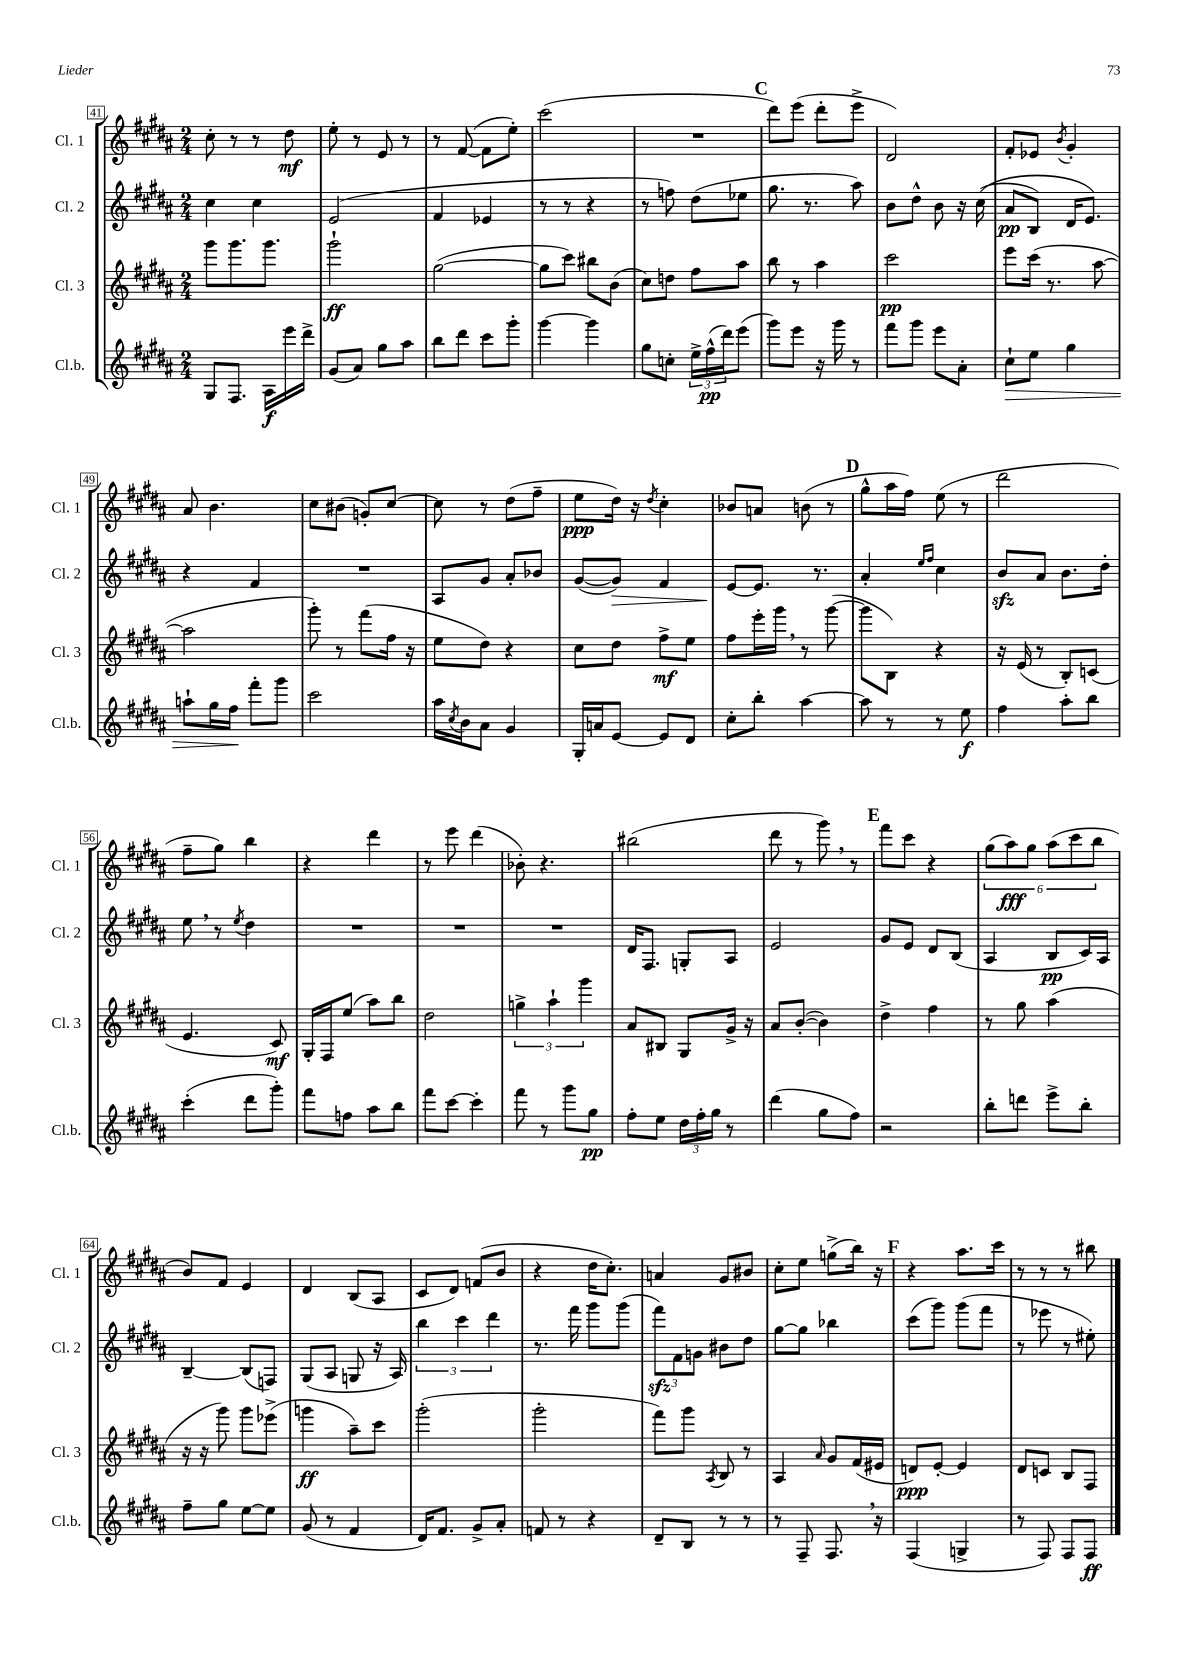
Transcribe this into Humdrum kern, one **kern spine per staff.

**kern	**dynam	**kern	**dynam	**kern	**dynam	**kern	**dynam
*part4	*part4	*part3	*part3	*part2	*part2	*part1	*part1
*staff4	*staff4	*staff3	*staff3	*staff2	*staff2	*staff1	*staff1
*I"Cl.b.	*	*I"Cl. 3	*	*I"Cl. 2	*	*I"Cl. 1	*
*I'Cl.b.	*	*I'Cl. 3	*	*I'Cl. 2	*	*I'Cl. 1	*
*clefG2	*	*clefG2	*	*clefG2	*	*clefG2	*
*k[f#c#g#d#a#]	*	*k[f#c#g#d#a#]	*	*k[f#c#g#d#a#]	*	*k[f#c#g#d#a#]	*
*M2/4	*	*M2/4	*	*M2/4	*	*M2/4	*
=41	=41	=41	=41	=41	=41	=41	=41
8G#/L	.	8ggg#\L	.	4cc#\	.	8cc#'\	.
8.F#/J	.	8.ggg#\	.	.	.	8r	.
.	.	.	.	4cc#\	.	8r	.
16A#\LL	f	8.ggg#\J	.	.	.	.	.
16eee\	.	.	.	.	.	8dd#\	mf
16ddd#^\JJ	.	.	.	.	.	.	.
=42	=42	=42	=42	=42	=42	=42	=42
(8g#/L	.	2ggg#`\	ff	(2e/	.	8ee'\	.
8a#/J)	.	.	.	.	.	8r	.
8gg#\L	.	.	.	.	.	8e/	.
8aa#\J	.	.	.	.	.	8r	.
=43	=43	=43	=43	=43	=43	=43	=43
8bb\L	.	([2gg#\	.	4f#/	.	8r	.
8ddd#\J	.	.	.	.	.	([8f#/	.
8ccc#\L	.	.	.	4e-X/	.	8f#\L]	.
8ggg#'\J	.	.	.	.	.	8ee'\J)	.
=44	=44	=44	=44	=44	=44	=44	=44
[4ggg#\	.	8gg#\L]	.	8r	.	(2ccc#\	.
.	.	8ccc#\J)	.	8r	.	.	.
4ggg#\]	.	8bb#X\L	.	4r	.	.	.
.	.	(8b\J	.	.	.	.	.
=45	=45	=45	=45	=45	=45	=45	=45
8gg#\L	.	8cc#\L)	.	8r	.	2r	.
8ccn'\J	.	8ddn\J	.	8ffn\)	.	.	.
24ee^\LL	.	8ff#\L	.	(8dd#\L	.	.	.
(24ff#^^\	pp	.	.	.	.	.	.
24ddd#\J)	.	.	.	.	.	.	.
(8eee\J	.	8aa#\J	.	8ee-X\J	.	.	.
!!LO:REH:place=s1:t=C
=46	=46	=46	=46	=46	=46	=46	=46
8ggg#\L)	.	8bb\	.	8.gg#\	.	8ddd#\L)	.
8eee\J	.	8r	.	.	.	(8eee\J	.
.	.	.	.	8.r	.	.	.
16r	.	4aa#\	.	.	.	8ddd#'\L	.
16ggg#\	.	.	.	.	.	.	.
8r	.	.	.	8aa#\)	.	8eee^\J	.
=47	=47	=47	=47	=47	=47	=47	=47
8fff#\L	.	2ccc#\	pp	8b\L	.	2d#/)	.
8ggg#\J	.	.	.	8dd#^^\J	.	.	.
8eee\L	.	.	.	8b\	.	.	.
8a#'\J	.	.	.	16r	.	.	.
.	.	.	.	((16cc#\	.	.	.
=48	=48	=48	=48	=48	=48	=48	=48
!	!LO:HP:b	!	!	!	!	!	!
8cc#`\L	>	8eee\L	.	8a#/L	pp	8f#'/L	.
8ee\J	.	(16ccc#\Jk	.	8B/J)	.	8e-X/J	.
.	.	8.r	.	.	.	.	.
.	.	.	.	.	.	8qb/	.
4gg#\	.	.	.	16d#/KL	.	4g#'/	.
.	.	.	.	8.e/J)	.	.	.
.	.	[8aa#\	.	.	.	.	.
!!LO:LB:g=z
=49	=49	=49	=49	=49	=49	=49	=49
8aan`\L	.	2aa#\]	.	4r	.	8a#/	.
16gg#\L	.	.	.	.	.	4.b\	.
16ff#\JJ	.	.	.	.	.	.	.
8fff#'\L	]	.	.	4f#/	.	.	.
8ggg#\J	.	.	.	.	.	.	.
=50	=50	=50	=50	=50	=50	=50	=50
2ccc#\	.	8ggg#'\)	.	2r	.	8cc#\L	.
.	.	8r	.	.	.	(8b#X\J	.
.	.	(8fff#\L	.	.	.	8gn'/L)	.
.	.	16ff#\Jk	.	.	.	[8cc#/J	.
.	.	16r	.	.	.	.	.
=51	=51	=51	=51	=51	=51	=51	=51
16aa#\LL	.	8ee\L	.	8A#/L	.	8cc#\]	.
8qcc#/	.	.	.	.	.	.	.
16b\J	.	.	.	.	.	.	.
8a#\J	.	8dd#\J)	.	8g#/J	.	8r	.
4g#/	.	4r	.	8a#'/L	.	(8dd#\L	.
.	.	.	.	8b-X/J	.	8ff#~\J	.
=52	=52	=52	=52	=52	=52	=52	=52
16G#'/LL	.	8cc#\L	.	([8g#/L	.	8ee\L	ppp
16an/J	.	.	.	.	.	.	.
!	!	!	!	!	!LO:HP:b	!	!
[8e/J	.	8dd#\J	.	8g#/J])	>	16dd#\Jk)	.
.	.	.	.	.	.	16r	.
.	.	.	.	.	.	8qdd#/	.
8e/L]	.	8ff#^\L	mf	4f#/	.	4cc#'\	.
8d#/J	.	8ee\J	.	.	.	.	.
=53	=53	=53	=53	=53	=53	=53	=53
8cc#'\L	.	8ff#\L	.	[8e/L	.	8b-X/L	.
8bb'\J	.	16eee'\L	.	8.e/J]	]	8an/J	.
.	.	16ggg#,\JJ	.	.	.	.	.
[4aa#\	.	8r	.	.	.	(8bn\	.
.	.	.	.	8.r	.	.	.
.	.	([8ggg#\	.	.	.	8r	.
!!LO:REH:place=s1:t=D
=54	=54	=54	=54	=54	=54	=54	=54
8aa#\]	.	8ggg#\L]	.	4a#'/	.	8gg#^^\L	.
8r	.	8B\J)	.	.	.	16aa#\L	.
.	.	.	.	.	.	16ff#\JJ)	.
.	.	.	.	16qqee/LL	.	.	.
.	.	.	.	16qqff#/JJ	.	.	.
8r	.	4r	.	4cc#\	.	(8ee\	.
8ee\	f	.	.	.	.	8r	.
=55	=55	=55	=55	=55	=55	=55	=55
4ff#\	.	16r	.	8bzz/L	.	2ddd#\	.
.	.	(16e/	.	.	.	.	.
.	.	8r	.	8a#/J	.	.	.
8aa#'\L	.	8B'/L)	.	8.b\L	.	.	.
8bb\J	.	(8cn/J	.	.	.	.	.
.	.	.	.	16dd#'\Jk	.	.	.
!!LO:LB:g=z
=56	=56	=56	=56	=56	=56	=56	=56
(4ccc#'\	.	4.e/	.	8ee,\	.	8ff#~\L	.
.	.	.	.	8r	.	8gg#\J)	.
.	.	.	.	8qee/	.	.	.
8ddd#\L	.	.	.	4dd#\	.	4bb\	.
8ggg#'\J)	.	8c#/)	mf	.	.	.	.
=57	=57	=57	=57	=57	=57	=57	=57
8fff#\L	.	16G#'/LL	.	2r	.	4r	.
.	.	16F#/J	.	.	.	.	.
8ffn\J	.	(8ee/J	.	.	.	.	.
8aa#\L	.	8aa#\L)	.	.	.	4ddd#\	.
8bb\J	.	8bb\J	.	.	.	.	.
=58	=58	=58	=58	=58	=58	=58	=58
8fff#\L	.	2dd#\	.	2r	.	8r	.
[8ccc#\J	.	.	.	.	.	8eee\	.
4ccc#'\]	.	.	.	.	.	(4ddd#\	.
=59	=59	=59	=59	=59	=59	=59	=59
8fff#\	.	6ggn^\	.	2r	.	8b-X'\)	.
8r	.	.	.	.	.	4.r	.
.	.	6aa#`\	.	.	.	.	.
8ggg#\L	.	.	.	.	.	.	.
.	.	6ggg#\	.	.	.	.	.
8gg#\J	pp	.	.	.	.	.	.
=60	=60	=60	=60	=60	=60	=60	=60
8ff#'\L	.	8a#/L	.	16d#/KL	.	(2bb#X\	.
.	.	.	.	8.F#/J	.	.	.
8ee\J	.	8B#X/J	.	.	.	.	.
24dd#\LL	.	8G#/L	.	8Gn'/L	.	.	.
24ff#'\	.	.	.	.	.	.	.
24gg#\JJ	.	.	.	.	.	.	.
8r	.	16g#^/Jk	.	8A#/J	.	.	.
.	.	16r	.	.	.	.	.
=61	=61	=61	=61	=61	=61	=61	=61
(4ddd#\	.	8a#/L	.	2e/	.	8ddd#\	.
.	.	([8b'/J	.	.	.	8r	.
8gg#\L	.	4b\])	.	.	.	8ggg#,\)	.
8ff#\J)	.	.	.	.	.	8r	.
!!LO:REH:place=s1:t=E
=62	=62	=62	=62	=62	=62	=62	=62
2r	.	4dd#^\	.	8g#/L	.	8fff#\L	.
.	.	.	.	8e/J	.	8ccc#\J	.
.	.	4ff#\	.	8d#/L	.	4r	.
.	.	.	.	(8B/J	.	.	.
=63	=63	=63	=63	=63	=63	=63	=63
8bb'\L	.	8r	.	4A#/	.	(12gg#\L	.
.	.	.	.	.	.	12aa#\)	fff
8dddn\J	.	8gg#\	.	.	.	.	.
.	.	.	.	.	.	12gg#\J	.
8eee^\L	.	(4aa#\	.	8B/L	pp	(12aa#\L	.
.	.	.	.	.	.	12ccc#\	.
8bb'\J	.	.	.	16c#/L)	.	.	.
.	.	.	.	.	.	12bb\J	.
.	.	.	.	16A#/JJ	.	.	.
!!LO:LB:g=z
=64	=64	=64	=64	=64	=64	=64	=64
8ff#~\L	.	16r	.	[4B~/	.	8b/L)	.
.	.	16r	.	.	.	.	.
8gg#\J	.	8ggg#\)	.	.	.	8f#/J	.
[8ee\L	.	8ggg#\L	.	(8B/L]	.	4e/	.
8ee\J]	.	(8eee-X^\J	.	8Fn/J)	.	.	.
=65	=65	=65	=65	=65	=65	=65	=65
(8g#/	.	4gggn\	ff	(8G#/L	.	4d#/	.
8r	.	.	.	8A#/J	.	.	.
4f#/	.	8aa#~\L)	.	8Gn/	.	(8B/L	.
.	.	8ccc#\J	.	16r	.	8A#/J	.
.	.	.	.	16A#/)	.	.	.
=66	=66	=66	=66	=66	=66	=66	=66
16d#/KL)	.	(2ggg#'\	.	6bb\	.	8c#/L	.
8.f#/J	.	.	.	.	.	.	.
.	.	.	.	.	.	8d#/J)	.
.	.	.	.	6ccc#\	.	.	.
8g#^/L	.	.	.	.	.	(8fn/L	.
.	.	.	.	6ddd#\	.	.	.
8a#'/J	.	.	.	.	.	8b/J	.
=67	=67	=67	=67	=67	=67	=67	=67
8fn/	.	2ggg#'\	.	8.r	.	4r	.
8r	.	.	.	.	.	.	.
.	.	.	.	16fff#\	.	.	.
4r	.	.	.	8ggg#\L	.	16dd#\KL	.
.	.	.	.	.	.	8.cc#'\J)	.
.	.	.	.	(8ggg#\J	.	.	.
=68	=68	=68	=68	=68	=68	=68	=68
8d#~/L	.	8fff#\L)	.	12fff#zz\L)	.	4an/	.
.	.	.	.	12f#\	.	.	.
8B/J	.	8ggg#\J	.	.	.	.	.
.	.	.	.	12gn\J	.	.	.
.	.	8qA#/	.	.	.	.	.
8r	.	8B/	.	8b#X\L	.	8g#/L	.
8r	.	8r	.	8dd#\J	.	8b#X/J	.
=69	=69	=69	=69	=69	=69	=69	=69
8r	.	4A#/	.	[8gg#\L	.	8cc#'\L	.
8F#~/	.	.	.	8gg#\J]	.	8ee\J	.
.	.	16qqa#/	.	.	.	.	.
8.F#,/	.	8g#/L	.	4bb-X\	.	(8ggn^\L	.
.	.	(16f#/L	.	.	.	16bb\Jk)	.
16r	.	16e#X/JJ	.	.	.	16r	.
!!LO:REH:place=s1:t=F
=70	=70	=70	=70	=70	=70	=70	=70
(4F#/	.	8dn/L)	ppp	(8ccc#\L	.	4r	.
.	.	[8e'/J	.	8ggg#\J)	.	.	.
4Gn^/	.	4e/]	.	(8ggg#\L	.	8.aa#\L	.
.	.	.	.	8fff#\J	.	.	.
.	.	.	.	.	.	16ccc#\Jk	.
=71	=71	=71	=71	=71	=71	=71	=71
8r	.	8d#/L	.	8r	.	8r	.
8F#/)	.	8cn/J	.	8eee-X\	.	8r	.
8F#/L	.	8B/L	.	8r	.	8r	.
8F#/J	ff	8F#/J	.	8ee#X'\)	.	8bb#X\	.
==	==	==	==	==	==	==	==
*-	*-	*-	*-	*-	*-	*-	*-
